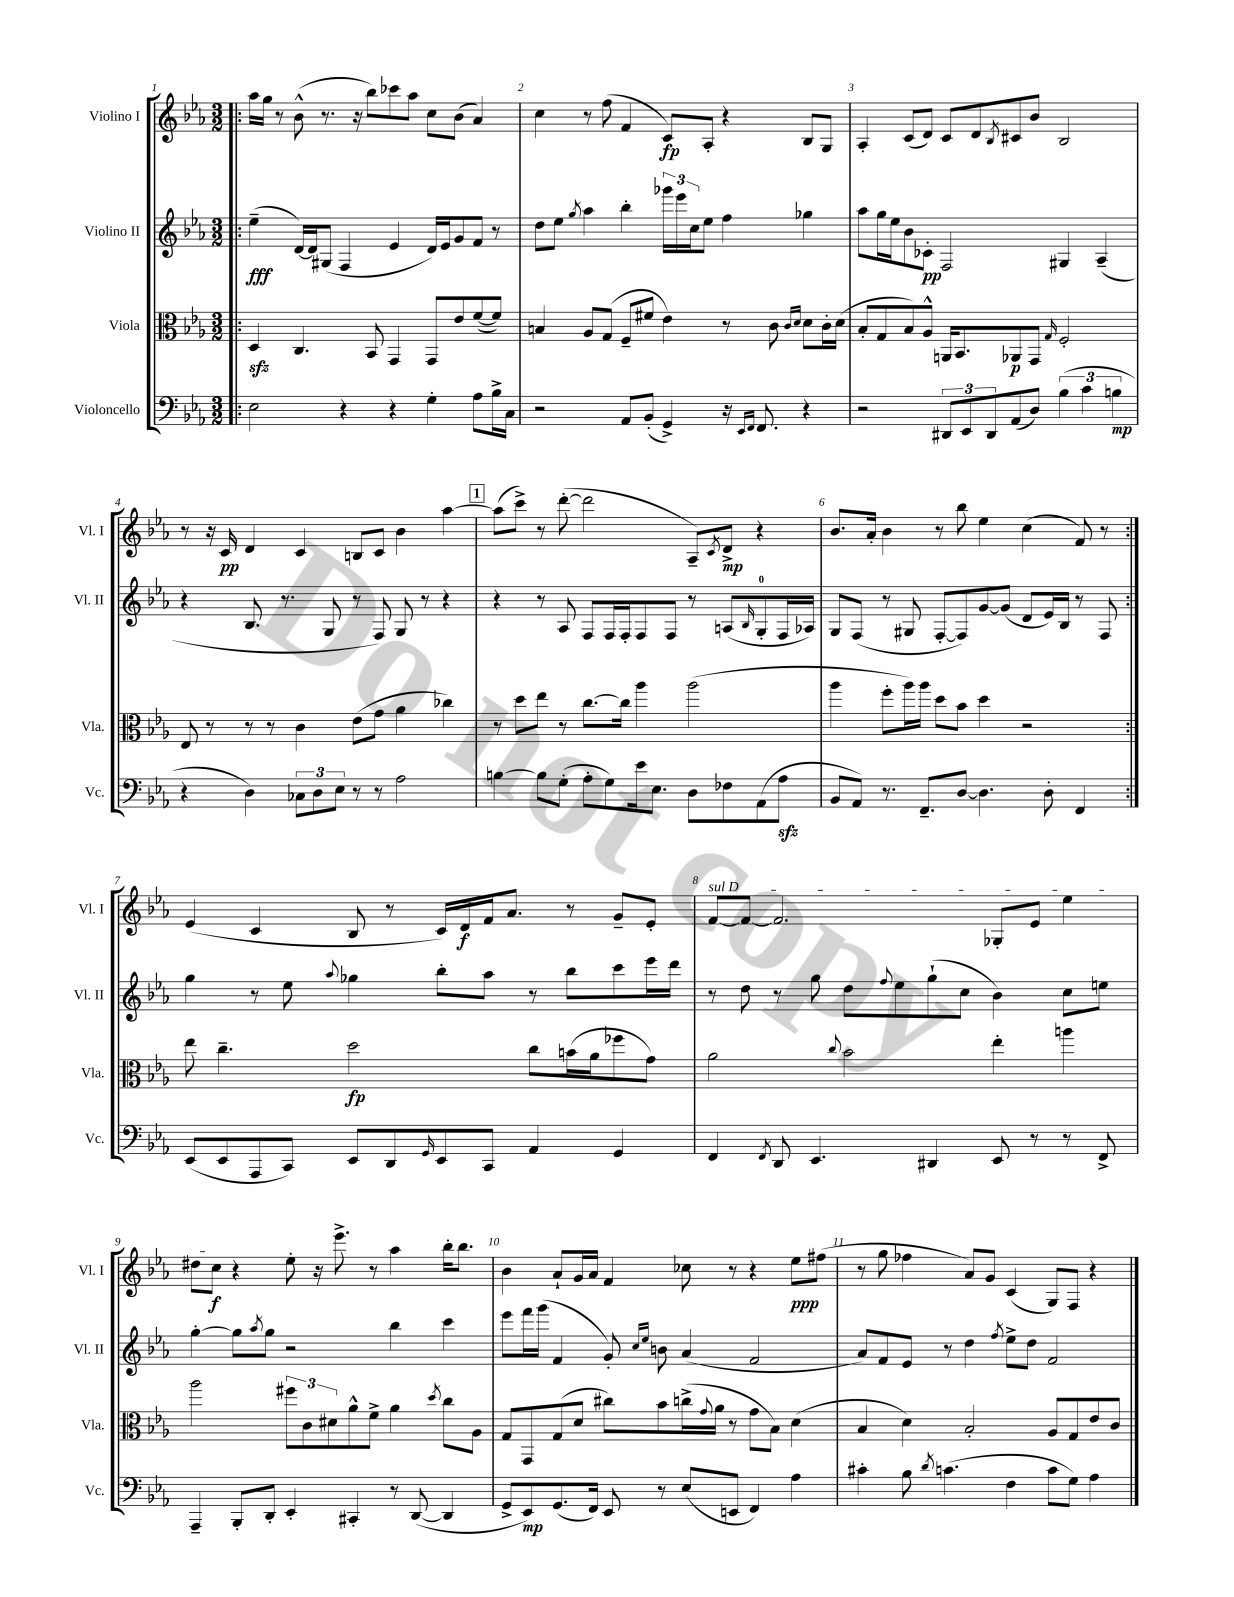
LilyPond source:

<<
\new StaffGroup <<
\new Staff = "s0" \with { instrumentName = "Violino I" shortInstrumentName = "Vl. I" } {
    \clef treble \key ees \major \numericTimeSignature \time 3/2
    \repeat volta 2 { \bar ".|:" aes''16 g''16 r8 bes'8-^( r8. r16 bes''8) ces'''8 aes''8 c''8 bes'8( aes'4) |
    c''4 r8 f''8( f'4 c'8\fp) aes8-. r4 bes8 g8 |
    aes4-. c'8( d'8) c'8 d'8 \acciaccatura { bes8 } cis'8 bes'8 bes2 |
    r8 r16 c'16\pp d'4 c'4 b8 c'8 bes'4 aes''4~ |
    \mark \markup { \box "1" } aes''8( c'''8->) r8 d'''8~-.( d'''2 aes8--) \acciaccatura { c'8 } d'8->\mp r4 |
    bes'8. aes'16-. bes'4 r8 bes''8 ees''4 c''4( f'8) r8 | }
    ees'4( c'4 bes8 r8 c'16) d'16\f f'16 aes'8. r8 g'8-- ees'8-. |
    \once \override TextSpanner.bound-details.left.text = \markup { \italic "sul D" } f'8~\startTextSpan f'8~ f'2. ges8-. ees'8 ees''4 |
    dis''8 c''8\f\stopTextSpan r4 ees''8-. r16 ees'''8.-> r8 aes''4 bes''16-. bes''8. |
    bes'4 aes'8-! g'16 aes'16 f'4 ces''8 r8 r4 ees''8\ppp fis''8( |
    r8 g''8 fes''4 aes'8) g'8 c'4( g8) f8 r4 \bar "|." |
}
\new Staff = "s1" \with { instrumentName = "Violino II" shortInstrumentName = "Vl. II" } {
    \clef treble \key ees \major \numericTimeSignature \time 3/2
    \repeat volta 2 { \bar ".|:" ees''4--\fff( d'16~) d'16 gis8( f4 ees'4 d'16) ees'16 g'8 f'8 r8 |
    d''8 ees''8 \acciaccatura { g''8 } aes''4 bes''4-. \tuplet 3/2 { ges'''16 ees'''16 c''16 } ees''8 f''4 ges''4 |
    aes''8 g''16 ees''16 bes'8 ces'8-.\pp f2 gis4 aes4--( |
    r4 bes8. r8. g8 r8 f8) g8 r8 r4 |
    \mark \markup { \box "1" } r4 r8 aes8 f8 f16 f16-. f8 f8 r8 a8( \grace { bes16 } g8-0-. f16 aes16) |
    g8 f8( r8 gis8 f8~-. f8) g'8~ g'8( d'8 ees'16) bes16 r8 f8 | }
    g''4 r8 ees''8 \appoggiatura { aes''8 } ges''4 bes''8-. aes''8 r8 bes''8 c'''8 ees'''16 d'''16 |
    r8 d''8 r8 g''8 d''8 \appoggiatura { f''8 } ees''8 g''8-!( c''8 bes'4) c''8 e''8 |
    g''4~-. g''8 \acciaccatura { aes''8 } g''8 r2 bes''4 c'''4 |
    ees'''8 f'''16 g'''16( f'4 g'8-.) \grace { c''16 ees''16 } b'8 aes'4( f'2 |
    aes'8) f'8 ees'8 r8 d''4 \acciaccatura { f''8 } ees''8-> d''8 f'2 \bar "|." |
}
\new Staff = "s2" \with { instrumentName = "Viola" shortInstrumentName = "Vla." } {
    \clef alto \key ees \major \numericTimeSignature \time 3/2
    \repeat volta 2 { \bar ".|:" d4\sfz c4. bes,8 g,4 g,8 ees'8 f'8~( f'8) |
    b4 aes8 g8( f8-- fis'8 ees'4) r8 c'8 \grace { c'16 d'16 } d'8 c'16-. d'16( |
    bes8-. g8 bes8) aes8-^ a,16 bes,8. aes,8\p g,8 \grace { g16 } f2-. |
    ees8 r8 r8 r8 c'4 ees'8( g'8 aes'4 ces''4) |
    \mark \markup { \box "1" } r8 d''8 ees''8 r8 c''8.~ c''16 aes''4 aes''2( |
    aes''4 f''8-. aes''16) aes''16 d''8 bes'8 d''4 r2 | }
    ees''8 c''4.-- d''2\fp c''8 b'16( aes'16 fes''8 g'8) |
    aes'2 \appoggiatura { c''8 } bes'2 ees''4-. a''4 |
    aes''2 \tuplet 3/2 { fis''8 c'8 dis'8 } aes'8-^ f'8-> aes'4 \acciaccatura { d''8 } c''8 aes8 |
    g8 g,8 g8( d'8 cis''8) bes'8 c''16->( \appoggiatura { g'8 } aes'16 r8 g'8 bes8) d'4( |
    bes4 d'4) bes2-. aes8 g8 ees'8 c'8 \bar "|." |
}
\new Staff = "s3" \with { instrumentName = "Violoncello" shortInstrumentName = "Vc." } {
    \clef bass \key ees \major \numericTimeSignature \time 3/2
    \repeat volta 2 { \bar ".|:" ees2 r4 r4 g4-. aes8 bes16-> c16 |
    r2 aes,8 bes,8-.( g,4->) r16 \grace { ees,16 f,16 } f,8. r4 |
    r2 \tuplet 3/2 { dis,8 ees,8 dis,8 } aes,8( d8) \tuplet 3/2 { bes4( c'4 b4\mp } |
    r4 d4) \tuplet 3/2 { ces8 d8 ees8 } r8 r8 aes2 |
    \mark \markup { \box "1" } b4~ b8 g8-.( aes8-. g8) ees'16 ees8. d8 fes8 aes,8( aes8\sfz |
    bes,8 aes,8) r8. f,8.-- d8~ d4. d8-. f,4 | }
    ees,8( ees,8 aes,,8 c,8) ees,8 d,8 \grace { g,16 } ees,8 c,8 aes,4 g,4 |
    f,4 \acciaccatura { f,8 } d,8 ees,4. dis,4 ees,8 r8 r8 f,8-> |
    aes,,4-- bes,,8-. d,8-. ees,4-. cis,4-. r8 d,8~( d,4 |
    g,8-> ees,8\mp) g,8.( f,16) ees,8 r8 ees8( e,8 f,4) aes4 |
    cis'4-. bes8 \acciaccatura { d'8 } c'4.( f4 c'8 g8) aes4 \bar "|." |
}
>>
>>
\layout { \context { \Score \override BarNumber.break-visibility = ##(#f #t #t) barNumberVisibility = #all-bar-numbers-visible } }
